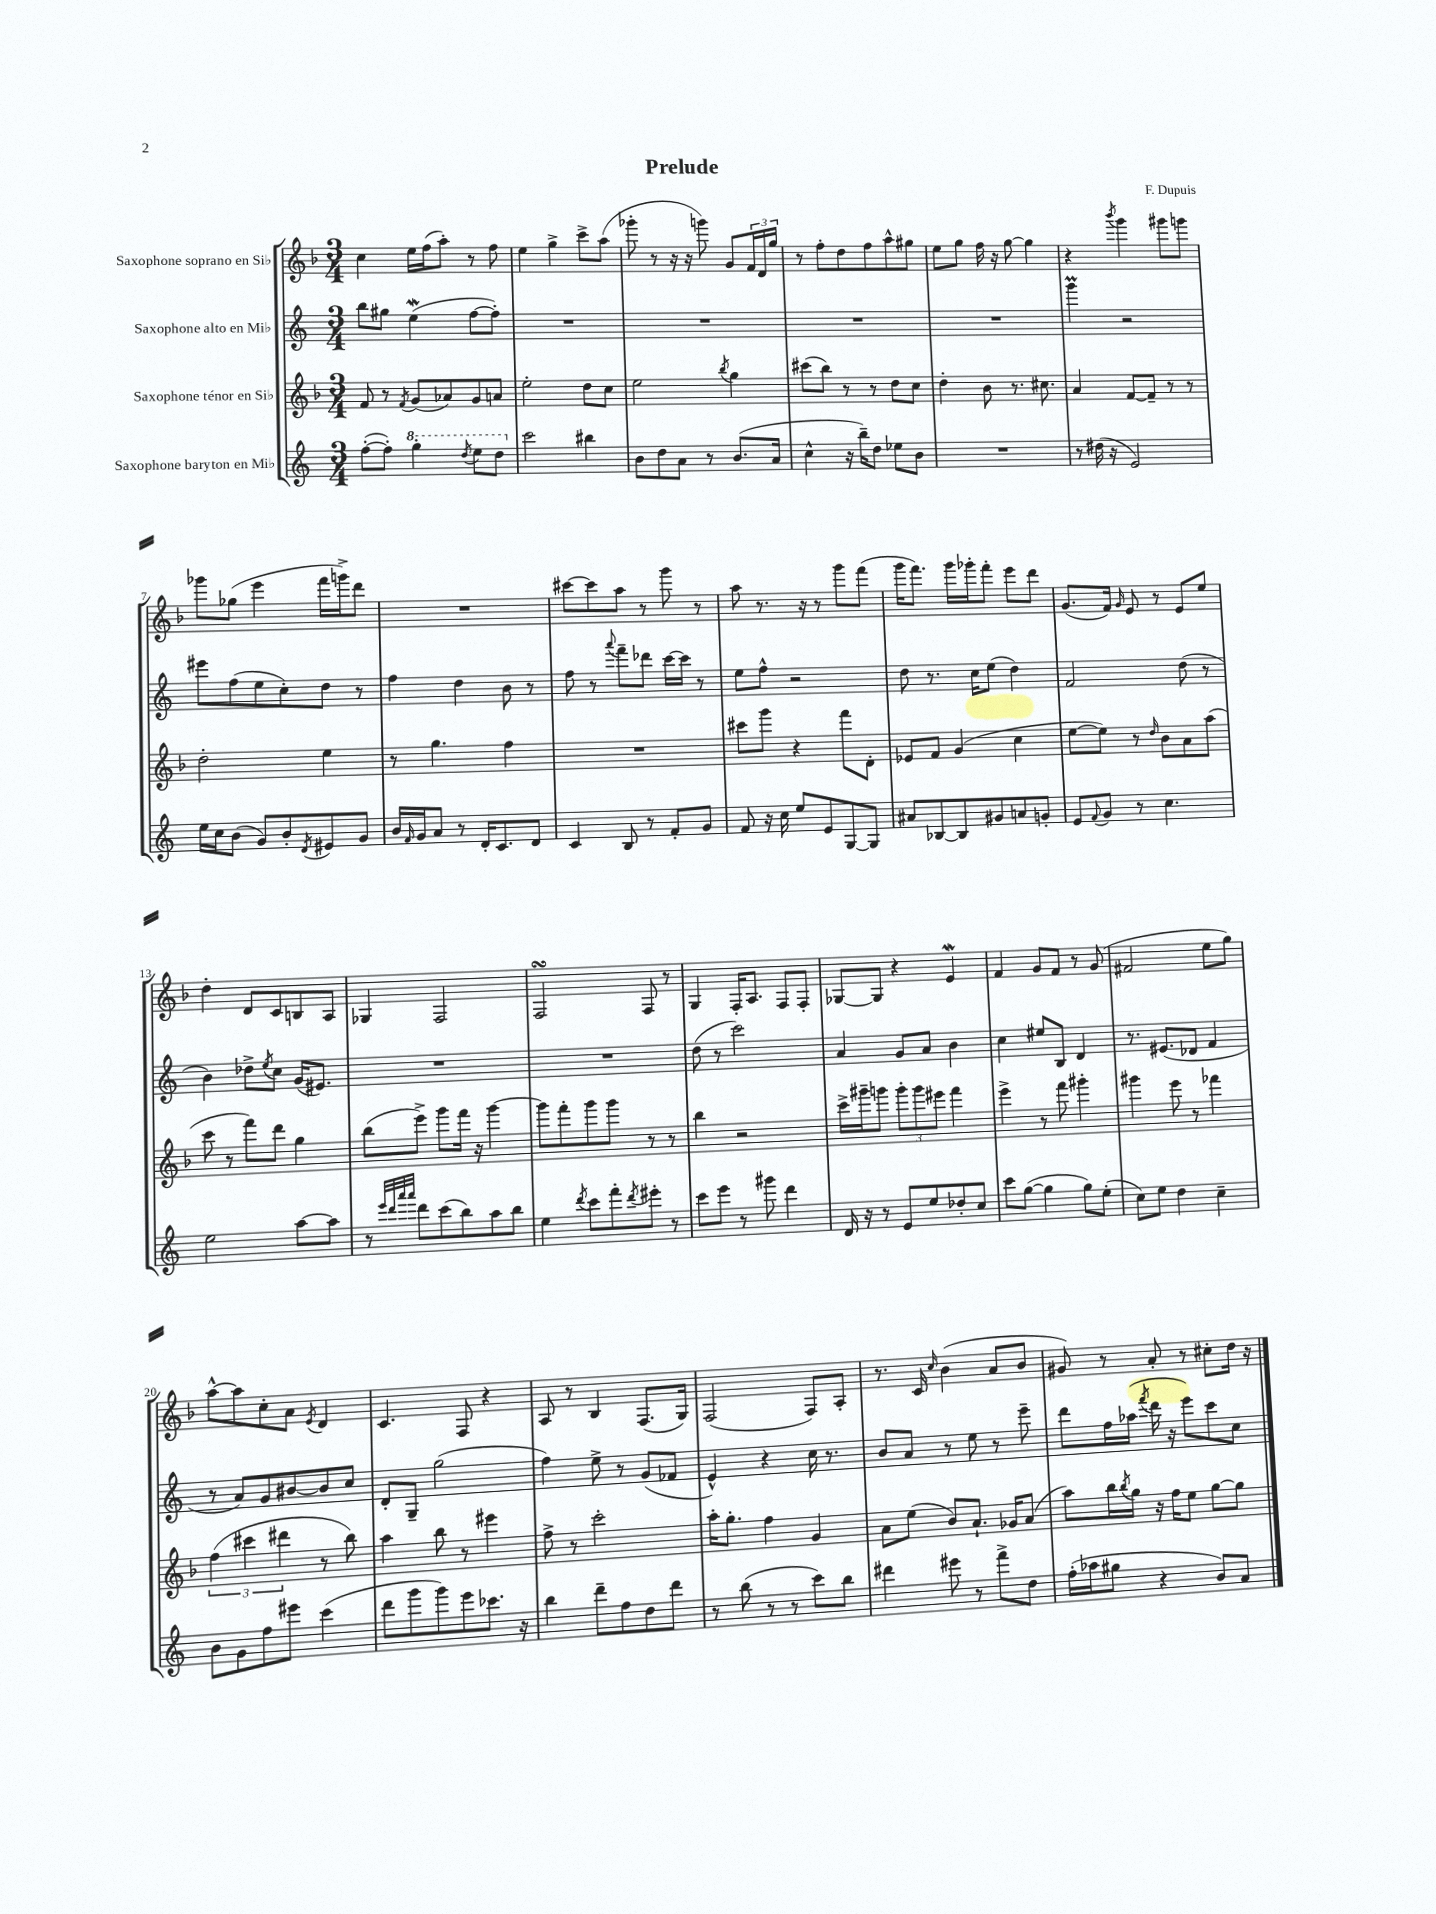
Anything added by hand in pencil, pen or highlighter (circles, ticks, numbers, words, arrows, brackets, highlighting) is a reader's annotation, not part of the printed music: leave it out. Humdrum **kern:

**kern	**kern	**kern	**kern
*staff4	*staff3	*staff2	*staff1
*clefG2	*clefG2	*clefG2	*clefG2
*k[]	*k[b-]	*k[]	*k[b-]
*M3/4	*M3/4	*M3/4	*M3/4
([8ff'	8f	8bb	4cc
8ff'])	8r	8gg#	.
.	8qf	.	.
4ggg'	(8g	(4ee	16ee
.	.	.	(16ff
.	8a-)	.	8aa')
8qddd	.	.	.
8eee	8g	[8ff	8r
8ddd	8a	8ff'])	8ff
=	=	=	=
2ccc	2ee'	2.r	4ee
.	.	.	4gg^
4bb#	8dd	.	8ccc^
.	8cc	.	(8aa
=	=	=	=
8b	2ee	2.r	8ggg-'
8dd	.	.	8r
8a	.	.	16r
.	.	.	16r
8r	.	.	8ggg)
.	8qbb-	.	.
(8.b	4gg	.	8g
.	.	.	24f
.	.	.	24d
16a	.	.	.
.	.	.	24gg
=	=	=	=
4cc^^	(8ccc#	2.r	8r
.	8bb-)	.	8ff'
16r	8r	.	8dd
16bb~)	.	.	.
8dd	8r	.	8ff
8ee-	8dd	.	8aa^^
8b	8cc	.	8gg#
=	=	=	=
2.r	4dd'	2.r	8ee
.	.	.	8gg
.	8b-	.	16ff
.	.	.	16r
.	8.r	.	[8gg
.	.	.	4gg]
.	8.cc#	.	.
=	=	=	=
8r	4a	4ggg	4r
(16dd#	.	.	.
16r	.	.	.
.	.	.	8qbbb-
2e)	[8f	2r	4ggg
.	8f~]	.	.
.	8r	.	8ggg#
.	8r	.	8ggg
=	=	=	=
16ee	2dd'	8eee#	8ggg-
16cc	.	.	.
(8b	.	(8ff	(8gg-
8g)	.	8ee	4eee
8b'	.	8cc')	.
8qd	.	.	.
8e#	4ee	8dd	16fff
.	.	.	16ggg^)
8g	.	8r	8ddd
=	=	=	=
16b	8r	4ff	2.r
16qqf	.	.	.
16g	.	.	.
8a	4.gg	.	.
8r	.	4dd	.
16d'	.	.	.
8.c	.	.	.
.	4ff	8b	.
8d	.	8r	.
=	=	=	=
4c	2.r	8ff	[8ccc#
.	.	8r	8ccc#]
.	.	8qqaaa	.
8B	.	8fff~	8aa
8r	.	8ddd-	8r
8f'	.	[16ccc	8ggg
.	.	16ccc]	.
8g	.	8r	8r
=	=	=	=
8f	8ccc#	8ee	8aa
16r	8ggg	8ff^^	8.r
16cc	.	.	.
8ee	4r	2r	.
.	.	.	16r
8e	.	.	8r
[8G	8fff	.	8ggg
8G]	8d'	.	(8fff
=	=	=	=
8a#	8e-	8dd	16ggg
.	.	.	8.fff)
[8B-	8f	8.r	.
8B-]	(4g	.	16ggg
.	.	16cc	16ggg-'
8g#	.	(8ee	8fff'
8a	4cc	4dd)	8eee
8g'	.	.	8ddd
=	=	=	=
8e	[8ee	2f	(8.g
8qqf	.	.	.
8g	8ee])	.	.
.	.	.	16f)
.	.	.	16qqg
8r	8r	.	8e
.	16qqdd	.	.
4.cc	8b-	.	8r
.	8a	(8dd	8e
.	(8aa	8r	8ee
=	=	=	=
2ee	8ccc	4b)	4dd'
.	8r	.	.
.	8fff)	8dd-^	8d
.	.	8qee	.
.	8ddd	8cc	8c
[8aa	4gg	(16g	8B
.	.	8.e#)	.
8aa]	.	.	8A
=	=	=	=
8r	(8bb-	2.r	4G-
32qqeee	.	.	.
32qqddd	.	.	.
32qqaaa	.	.	.
32qqaaa	.	.	.
8ddd	8eee^)	.	.
(8ccc	8ggg	.	2F
8bb)	16fff	.	.
.	16r	.	.
8aa	[4ggg	.	.
8bb	.	.	.
=	=	=	=
4ee	8ggg]	2.r	2F
.	8fff'	.	.
8qddd	.	.	.
8ccc	8ggg	.	.
8fff'	8ggg	.	.
8qddd	.	.	.
8eee#'	8r	.	8F
8r	8r	.	8r
=	=	=	=
8ccc	4bb-	(8dd	4G
8eee	.	8r	.
8r	2r	2ccc)	16F'
.	.	.	8.A
8ggg#	.	.	.
4ddd	.	.	8F
.	.	.	8F'
=	=	=	=
16d	16ccc^	4a	[8G-
16r	16ggg#~	.	.
8r	8ggg	.	8G-]
8e	12ggg'	8g	4r
.	12ggg	.	.
8ee	.	8a	.
.	12eee#	.	.
8dd-'	4fff	4b	4e
8cc	.	.	.
=	=	=	=
8ccc	4eee^	4cc	4f
([8gg	.	.	.
4gg]	8r	8ee#	8g
.	8fff	8B	8f
8gg)	4ggg#'	4d	8r
(8ee'	.	.	(8g
=	=	=	=
8cc)	4ggg#	8.r	2f#
8ee	.	.	.
.	.	(8.e#	.
4dd	8eee	.	.
.	8r	8d-	.
4cc~	4fff-	4f	8ee
.	.	.	8gg)
=	=	=	=
8b	(6ff	8r	[8aa^^
8g	.	8a)	8aa]
.	6ccc#	.	.
8ff	.	8g	8cc'
.	6ddd#	.	.
8eee#	.	[8b#	8a
.	.	.	8qe
(4ccc	8r	8b#]	4d
.	8bb-)	8cc	.
=	=	=	=
8ddd	4aa	8d'	4.c
8ggg	.	8G~	.
8ggg)	8bb-	(2gg	.
8eee	8r	.	8F
8.ccc-	4eee#	.	4r
16r	.	.	.
=	=	=	=
4bb	8ff^	4ff)	8A
.	8r	.	8r
8ddd~	2ccc'	8ee^	4B-
8ff	.	8r	.
8dd	.	(8g	(8.F
8ddd	.	8f-	.
.	.	.	16G)
=	=	=	=
8r	16aa'	4e^^)	(2F
.	8.gg'	.	.
(8bb	.	.	.
8r	4ff	4r	.
8r	.	.	.
8ccc)	4g	16cc	8F)
.	.	8.r	.
8bb	.	.	8A'
=	=	=	=
4ddd#	8a	8b	8.r
.	(8ee	8a	.
.	.	.	16c
.	.	.	16qqcc
8eee#	8b-)	8r	(4b-
8r	8.a`	8ee	.
8fff^	.	8r	8a
.	16g-	.	.
8dd	(8a	8eee~	8b-
=	=	=	=
(16ff'	8aa)	8ddd	8g#)
16aa-	.	.	.
8gg#	16bb-	16ff	8r
.	8qbb-	.	.
.	16gg	(16aa-	.
.	.	8qfff	.
4r	16r	16ddd	8a'
.	16ff	16r	.
.	8ee	8eee)	8r
8b)	[8gg	8ccc	8cc#'
8a	8gg]	8cc	16dd
.	.	.	16r
==	==	==	==
*-	*-	*-	*-
